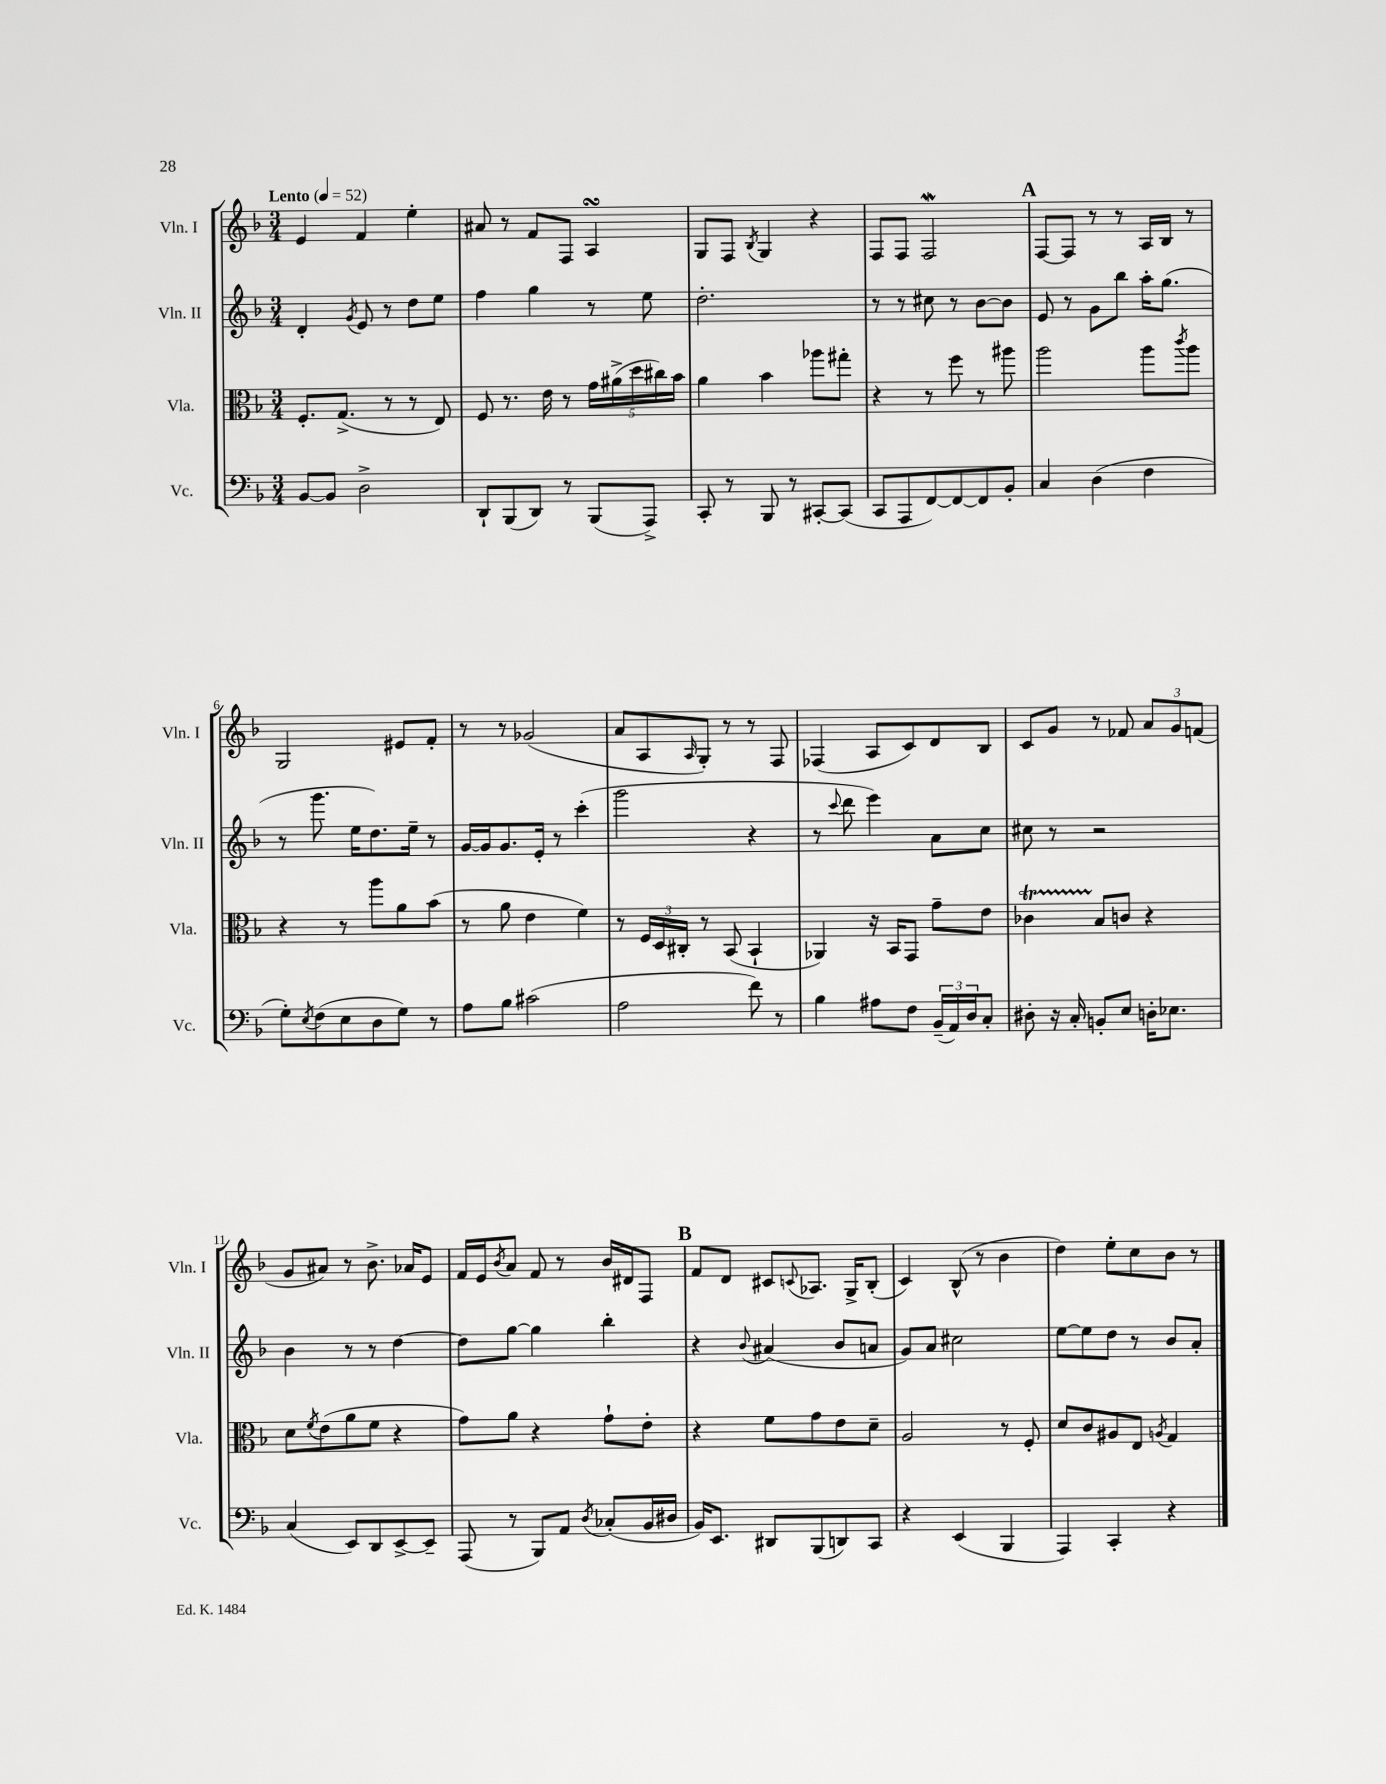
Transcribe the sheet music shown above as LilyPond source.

<<
\new StaffGroup <<
\new Staff = "s0" \with { instrumentName = "Vln. I" shortInstrumentName = "Vln. I" } {
    \clef treble \key f \major \numericTimeSignature \time 3/4 \tempo "Lento" 4 = 52
    e'4 f'4 e''4-. |
    ais'8 r8 f'8 f8 a4\turn |
    g8 f8 \acciaccatura { bes8 } g4 r4 |
    f8 f8 f2\mordent |
    \mark \markup { \bold "A" } f8~ f8 r8 r8 a16 bes16 r8 |
    g2 eis'8 f'8-. |
    r8 r8 ges'2( |
    a'8 a8 \grace { a16 } g8-.) r8 r8 f8 |
    fes4( a8 c'8) d'8 bes8 |
    c'8 g'8 r8 fes'8 \tuplet 3/2 { a'8 g'8 f'8( } |
    g'8 ais'8) r8 bes'8.-> aes'16 e'8 |
    f'16 e'16 \acciaccatura { bes'8 } a'8 f'8 r8 bes'16 dis'16 f8 |
    \mark \markup { \bold "B" } f'8 d'8 cis'8 \appoggiatura { c'8 } aes8. g16-> bes8-.( |
    c'4) bes8-^( r8 bes'4 |
    d''4) e''8-. c''8 bes'8 r8 \bar "|." |
}
\new Staff = "s1" \with { instrumentName = "Vln. II" shortInstrumentName = "Vln. II" } {
    \clef treble \key f \major \numericTimeSignature \time 3/4
    d'4-. \acciaccatura { g'8 } e'8 r8 d''8 e''8 |
    f''4 g''4 r8 e''8 |
    d''2.-. |
    r8 r8 cis''8 r8 bes'8~ bes'8 |
    \mark \markup { \bold "A" } e'8 r8 g'8 bes''8 a''16-. g''8.( |
    r8 g'''8. e''16 d''8.) e''16-- r8 |
    g'16~ g'16 g'8. e'16-. r8 c'''4-.( |
    g'''2 r4 |
    r8 \appoggiatura { c'''8 } d'''8 e'''4) a'8 c''8 |
    cis''8 r8 r2 |
    bes'4 r8 r8 d''4~ |
    d''8 g''8~ g''4 bes''4-. |
    \mark \markup { \bold "B" } r4 \appoggiatura { bes'8 } ais'4( bes'8 a'8 |
    g'8) a'8 cis''2 |
    e''8~ e''8 d''8 r8 bes'8 a'8-. \bar "|." |
}
\new Staff = "s2" \with { instrumentName = "Vla." shortInstrumentName = "Vla." } {
    \clef alto \key f \major \numericTimeSignature \time 3/4
    f8.-. g8.->( r8 r8 e8) |
    f8 r8. e'16 r8 \tuplet 5/4 { g'16 ais'16->( d''16 cis''16) bes'16 } |
    a'4 bes'4 aes''8 gis''8-. |
    r4 r8 f''8 r8 ais''8 |
    \mark \markup { \bold "A" } a''2 a''8 \acciaccatura { c'''8 } a''8 |
    r4 r8 a''8 a'8 bes'8( |
    r8 a'8 e'4 f'4) |
    r8 \tuplet 3/2 { f16 d16 cis16-. } r8 bes,8( bes,4-! |
    aes,4) r16 bes,16 g,8 g'8-- e'8 |
    ces'4\startTrillSpan bes8\stopTrillSpan c'8 r4 |
    d'8 \acciaccatura { f'8 } e'8( a'8 f'8 r4 |
    g'8) a'8 r4 g'8-! e'8-. |
    \mark \markup { \bold "B" } r4 f'8 g'8 e'8 d'8-- |
    a2 r8 f8-. |
    d'8 c'8 ais8 e8 \acciaccatura { a8 } g4 \bar "|." |
}
\new Staff = "s3" \with { instrumentName = "Vc." shortInstrumentName = "Vc." } {
    \clef bass \key f \major \numericTimeSignature \time 3/4
    bes,8~ bes,8 d2-> |
    d,8-! bes,,8( d,8) r8 bes,,8( a,,8->) |
    c,8-. r8 bes,,8 r8 cis,8~-. cis,8( |
    c,8 a,,8 f,8~) f,8~ f,8 bes,8-. |
    \mark \markup { \bold "A" } c4 d4( f4 |
    g8-.) \acciaccatura { e8 } f8( e8 d8 g8) r8 |
    a8 bes8 cis'2( |
    a2 f'8) r8 |
    bes4 ais8 f8 \tuplet 3/2 { bes,16--( a,16) d16 } c8-. |
    dis8-. r16 c16-. b,8-. e8 d16-. ees8. |
    c4( e,8) d,8 e,8~-> e,8-- |
    a,,8( r8 bes,,8) a,8 \acciaccatura { d8 } ces8-.( bes,16 dis16 |
    \mark \markup { \bold "B" } bes,16) e,8. dis,8 bes,,8( d,8) c,8 |
    r4 e,4( bes,,4 |
    a,,4) c,4-. r4 \bar "|." |
}
>>
>>
